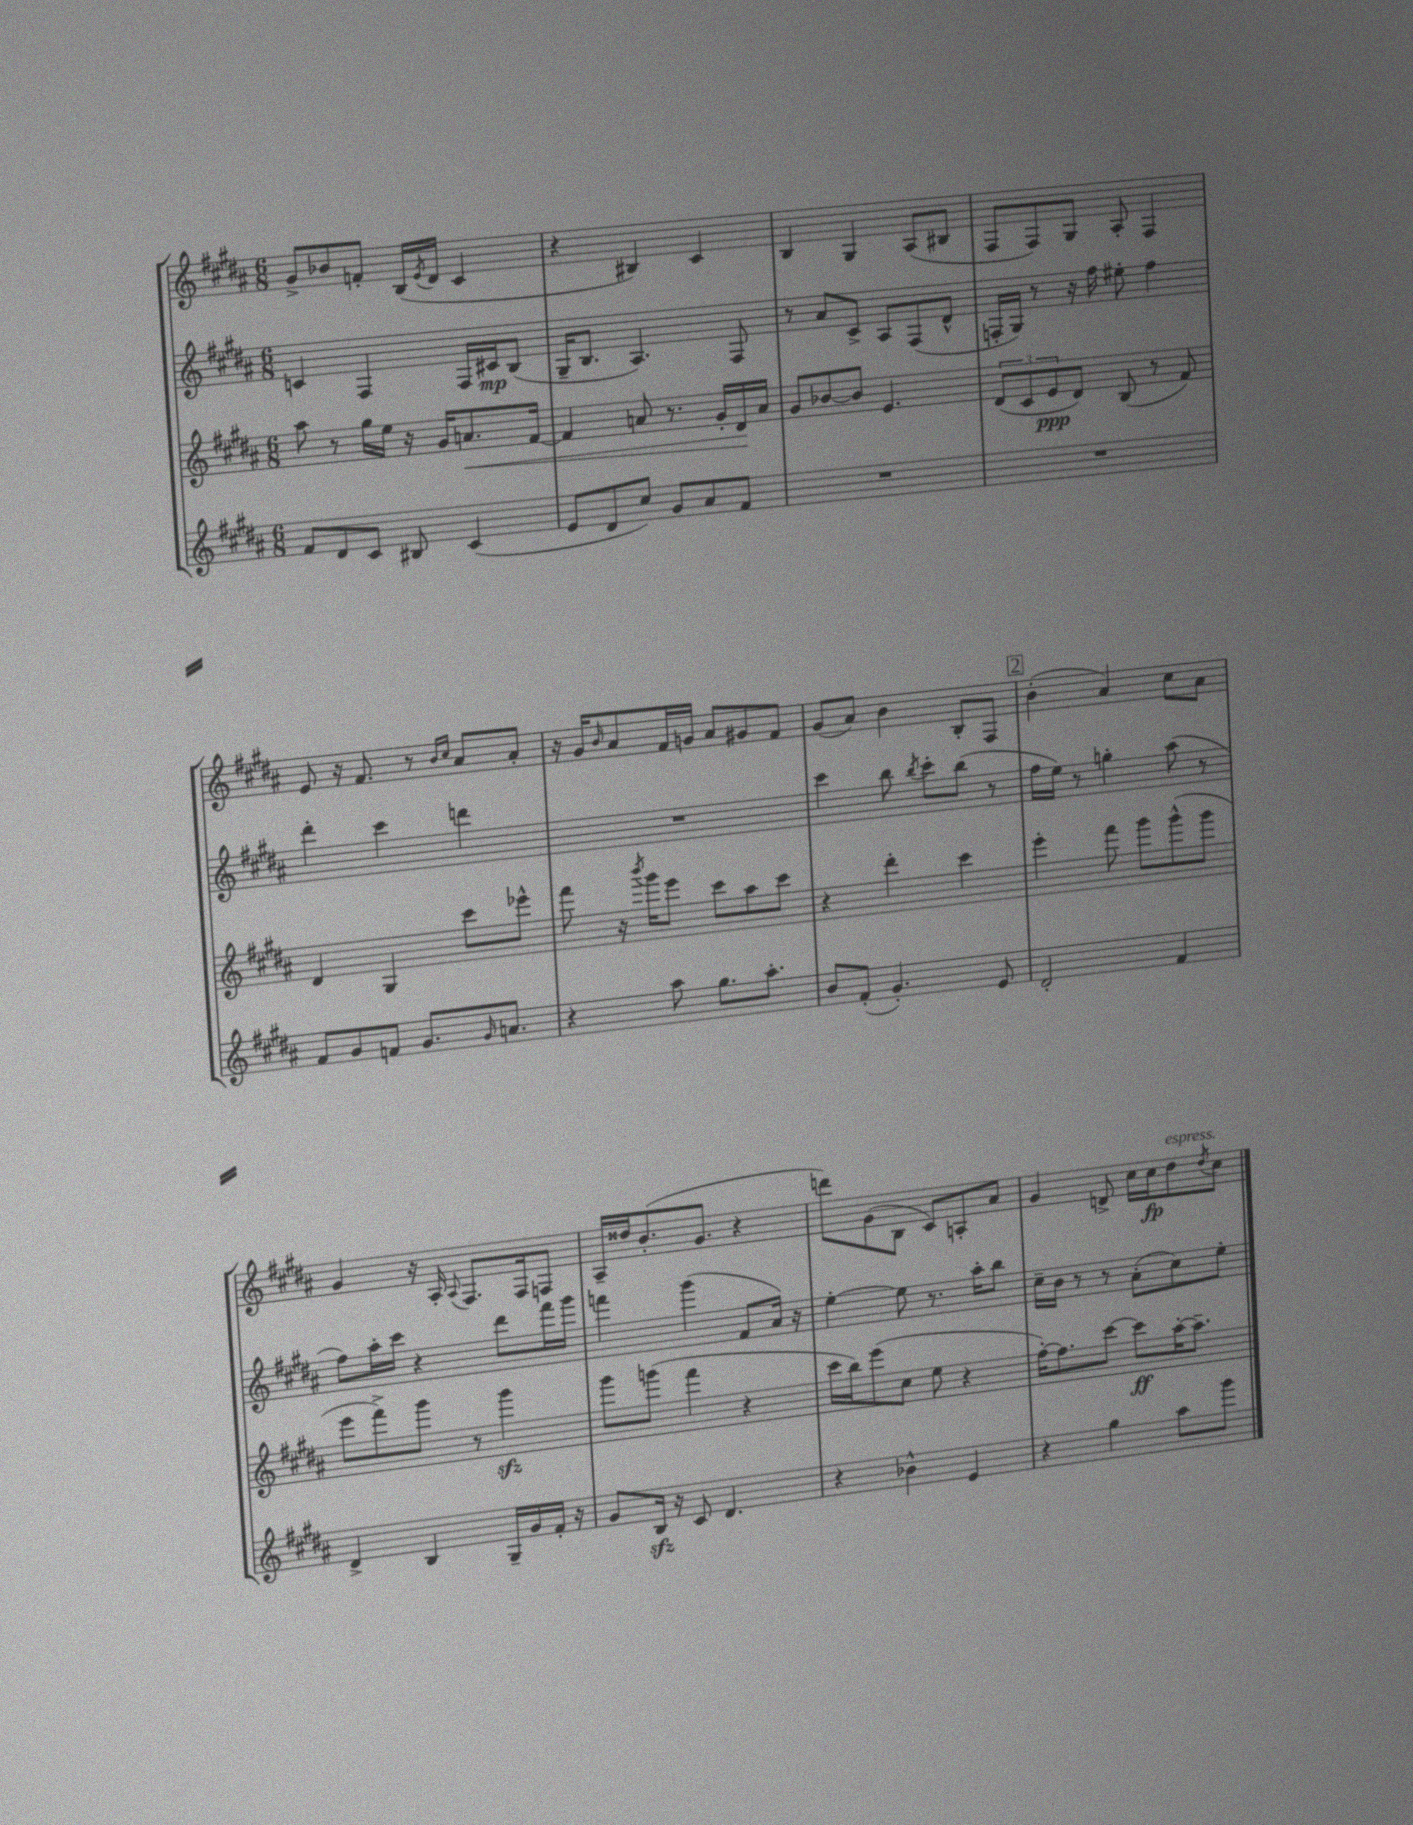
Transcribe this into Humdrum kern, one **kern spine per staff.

**kern	**kern	**kern	**kern
*staff4	*staff3	*staff2	*staff1
*clefG2	*clefG2	*clefG2	*clefG2
*k[f#c#g#d#a#]	*k[f#c#g#d#a#]	*k[f#c#g#d#a#]	*k[f#c#g#d#a#]
*M6/8	*M6/8	*M6/8	*M6/8
8f#	8aa#	4c	8g#^
8d#	8r	.	8b-
8c#	16gg#	4F#	8f'
.	16ee	.	.
8B#	16r	.	(16B
.	.	.	8qe
.	16g#	.	16d#
(4c#	8.a	16F#	4c#
.	.	16c#	.
.	.	(8B	.
.	[16f#	.	.
=	=	=	=
8e	4f#]	16G#~	4r
.	.	8.B	.
8d#	.	.	.
8cc#)	8a	4.A#)	4B#)
8g#	8.r	.	.
8a#	.	.	4c#
.	16g#'	.	.
8f#	16d#	8F#	.
.	16a	.	.
=	=	=	=
2.r	8g#	8r	4B
.	[8b-	8a#	.
.	8b-]	8c#^	4G#
.	4.e	8A#	.
.	.	(8F#	(8A#
.	.	8d#^^	8B#
=	=	=	=
2.r	(12d#	16F'	8F#
.	.	16G#)	.
.	12c#	.	.
.	.	8r	8F#)
.	12e	.	.
.	8d#)	16r	8G#
.	.	16ff#	.
.	(8B	8ee#'	8A#'
.	8r	4ff#	4F#
.	8f#)	.	.
=	=	=	=
8f#	4d#	4ddd#'	8e
8g#	.	.	16r
.	.	.	8.f#
8f	4G#	4ccc#	.
8.g#	.	.	8r
.	.	.	16qqb
.	.	.	16qqcc#
.	8ccc#	4ddd	8a#
16qqg#	.	.	.
8.a	.	.	.
.	8eee-^^	.	8a#'
=	=	=	=
4r	8fff#	2.r	16r
.	.	.	16g#
.	.	.	16qqb
.	16r	.	8a#
.	8qbbb	.	.
.	16ggg#	.	.
8aa#	8eee	.	16f#
.	.	.	16g
8.gg#	8ccc#	.	8a#
.	8aa#	.	8g#
8.aa#'	.	.	.
.	8ccc#	.	8f#
=	=	=	=
8b	4r	4ccc#	(8g#
(8f#'	.	.	8a#)
4.g#')	4ddd#'	8bb	4b
.	.	8qbb	.
.	.	8ccc#'	.
.	4ccc#	(8bb	8B'
8e	.	8r	8F#
=	=	=	=
2d#'	4eee'	16ff#	(4b'
.	.	16ee)	.
.	.	8r	.
.	8fff#	4gg'	4a#)
.	8ggg#	.	.
4f#	(8ggg#^^	(8aa#	8cc#
.	8ggg#	8r	8a#
=	=	=	=
4d#^	8eee	8ff#)	4g#
.	8fff#^)	16aa#'	.
.	.	16ccc#	.
4B	8ggg#	4r	16r
.	.	.	16A#'
.	.	.	8qqA#
.	8r	.	8.F#
16G#~	4ggg#	8ddd#	.
16g#	.	.	16F#
16f#'	.	16fff#	8F
16r	.	16ggg#	.
=	=	=	=
8g#	8ggg#	4fff	16A#~
.	.	.	16dd##
16B	(8ggg	.	(8.b'
16r	.	.	.
8c#	4fff#	(4ggg#	.
.	.	.	8.g#
4.d#	.	.	.
.	4r	8f#	4r
.	.	16a#)	.
.	.	16r	.
=	=	=	=
4r	16ccc#	[4ee'	8ddd)
.	16bb)	.	.
.	(8eee	.	(8g#
4b-^^	8cc#	8ee]	8B
.	8ee	8.r	8c#)
4e	4r	.	8A'
.	.	16aa#'	.
.	.	8bb	8a#
=	=	=	=
4r	[16ff#')	16cc#~	4g#
.	8.ff#]	16b	.
.	.	8r	.
4gg#	[8ccc#	8r	8d^
.	8ccc#]	(8a#'	16cc#
.	.	.	16cc#
8aa#	[16aa#'	8cc#)	8dd#
.	8.aa#~]	.	.
.	.	.	8qdd#
8ggg#	.	8ee'	8cc#
==	==	==	==
*-	*-	*-	*-
